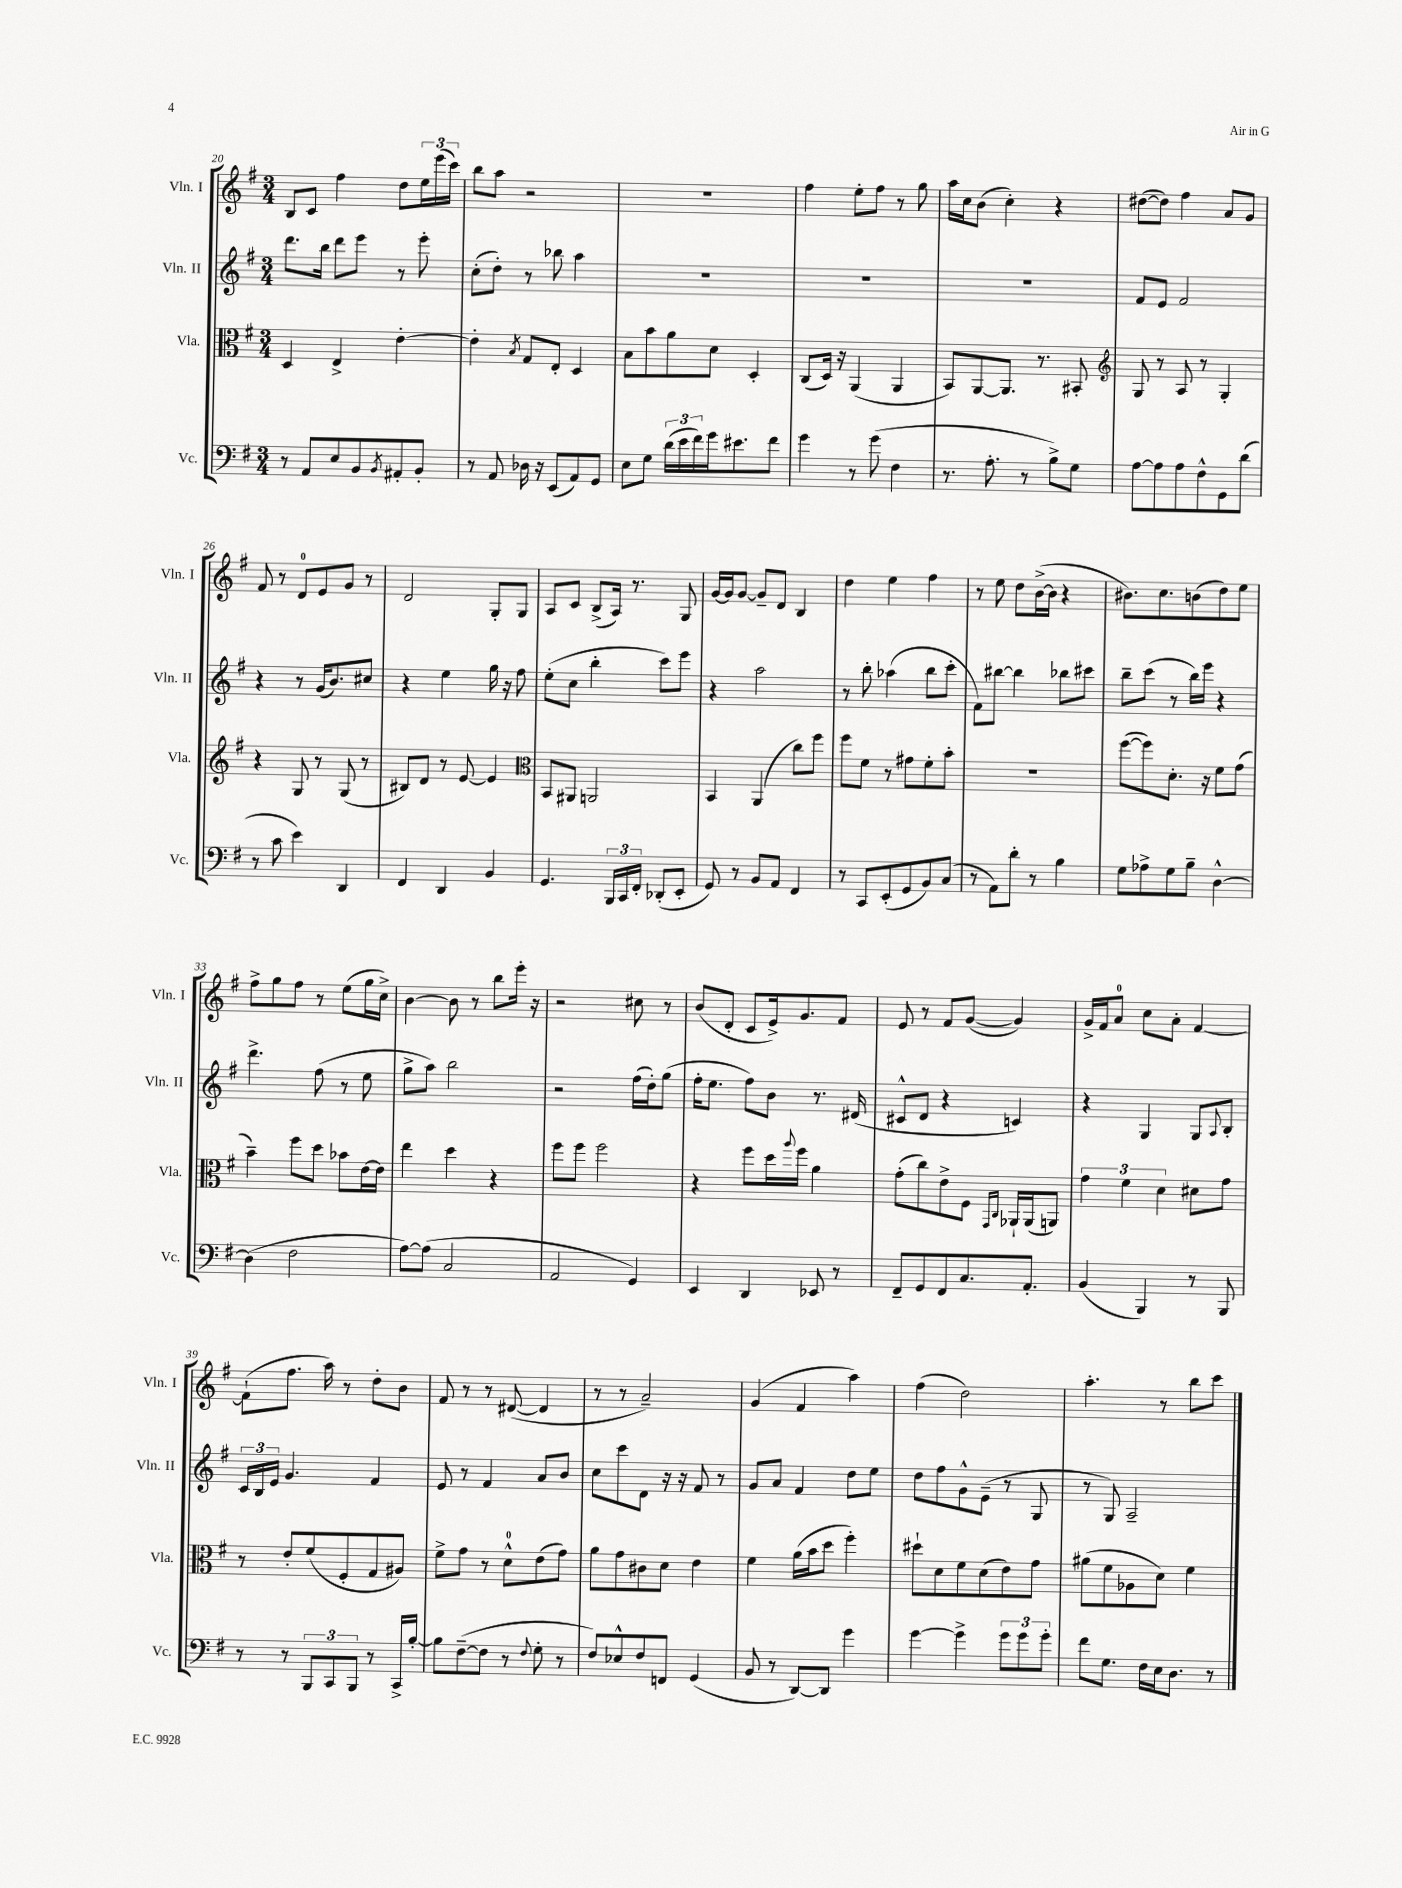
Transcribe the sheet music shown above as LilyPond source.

<<
\new StaffGroup <<
\new Staff = "s0" \with { instrumentName = "Vln. I" shortInstrumentName = "Vln. I" } {
    \clef treble \key g \major \numericTimeSignature \time 3/4
    b8 c'8 fis''4 d''8 \tuplet 3/2 { e''16 e'''16( c'''16) } |
    b''8 a''8 r2 |
    R2. |
    fis''4 e''8-. fis''8 r8 g''8 |
    a''16 c''16 b'8( c''4-.) r4 |
    dis''8~( dis''8) fis''4 a'8 g'8 |
    fis'8 r8 d'8-0 e'8 g'8 r8 |
    d'2 g8-. g8 |
    a8 c'8 b8->( a16) r8. g8 |
    g'16~ g'16 g'8~ g'8-- d'8 b4 |
    d''4 e''4 fis''4 |
    r8 e''8 d''8 b'16~->( b'16 r4 |
    bis'8.) c''8. b'8( d''8) e''8 |
    fis''8-> g''8 fis''8 r8 e''8( g''16 c''16->) |
    b'4~ b'8 r8 b''8 e'''16-. r16 |
    r2 cis''8 r8 |
    b'8( d'8-. c'8 e'16->) g'8. fis'8 |
    e'8 r8 fis'8 g'8~( g'4) |
    g'16-> fis'16 a'8-0 c''8 a'8-. fis'4~ |
    fis'8-!( fis''8. a''16) r8 d''8-. b'8 |
    fis'8 r8 r8 dis'8~( dis'4 |
    r8 r8 a'2--) |
    g'4( fis'4 a''4) |
    fis''4( d''2) |
    a''4.-. r8 b''8 c'''8 \bar "|." |
}
\new Staff = "s1" \with { instrumentName = "Vln. II" shortInstrumentName = "Vln. II" } {
    \clef treble \key g \major \numericTimeSignature \time 3/4
    d'''8. b''16 d'''8 e'''8 r8 e'''8-. |
    c''8-.( d''8-.) r8 bes''8 a''4 |
    R2. |
    R2. |
    R2. |
    fis'8 e'8 fis'2 |
    r4 r8 g'16( b'8.) cis''8 |
    r4 e''4 g''16 r16 fis''8 |
    e''8-.( c''8 b''4-. c'''8) e'''8 |
    r4 a''2 |
    r8 b''8-. aes''4( b''8 c'''8-. |
    fis'8) bis''8~ bis''4 bes''8 cis'''8 |
    b''8-- c'''8( r8 b''16) e'''16 r4 |
    d'''4.-> fis''8( r8 e''8 |
    g''8-> a''8) b''2 |
    r2 fis''16( d''16-.) g''8( |
    fis''16-. e''8. fis''8) b'8 r8. dis'16( |
    cis'8-^ d'8 r4 c'4) |
    r4 g4 g8 \appoggiatura { a8 } b8-. |
    \tuplet 3/2 { c'16 b16 e'16 } g'4. fis'4 |
    e'8 r8 fis'4 a'8 b'8 |
    c''8 c'''8 d'8 r16 r16 fis'8 r8 |
    g'8 a'8 fis'4 d''8 e''8 |
    d''8 fis''8 g'8-^ e'8--( r8 g8 |
    r8 g8) a2-- \bar "|." |
}
\new Staff = "s2" \with { instrumentName = "Vla." shortInstrumentName = "Vla." } {
    \clef alto \key g \major \numericTimeSignature \time 3/4
    d4 e4-> e'4~-. |
    e'4-. \acciaccatura { b8 } g8 e8-. d4 |
    b8 b'8 a'8 d'8 d4-. |
    c8( d16) r16 a,4( a,4 |
    b,8) a,8~ a,8. r8. bis,8-. |
    \clef treble g8 r8 a8 r8 g4-. |
    r4 g8 r8 g8( r8 |
    bis8) d'8 r8 e'8~ e'4 |
    \clef alto b,8 ais,8 a,2 |
    b,4 a,4( c''8) fis''8 |
    fis''8 fis'8 r8 gis'8 fis'8-. b'8-. |
    R2. |
    fis''8~( fis''8) d'8.-. r16 fis'8 g'8( |
    b'4--) fis''8 d''8 bes'8 e'16~ e'16 |
    e''4 d''4 r4 |
    fis''8 fis''8 fis''2 |
    r4 fis''8 d''16 \appoggiatura { a''8 } fis''16 a'4 |
    g'8-.( c''8) e'8-> fis8 \grace { g,16 c16 } aes,16-! aes,16( a,8) |
    \tuplet 3/2 { g'4 fis'4 d'4 } dis'8 g'8 |
    r8 e'8-. fis'8( fis8-. g8 ais8) |
    fis'8-> g'8 r8 d'8-0-^ e'8( g'8) |
    a'8 g'8 cis'8 d'8 e'4 |
    fis'4 a'16( b'16 d''8 fis''4-.) |
    dis''8-! d'8 fis'8 d'8( e'8) g'8 |
    ais'8( fis'8 aes8 d'8) fis'4 \bar "|." |
}
\new Staff = "s3" \with { instrumentName = "Vc." shortInstrumentName = "Vc." } {
    \clef bass \key g \major \numericTimeSignature \time 3/4
    r8 a,8 e8 b,8 \acciaccatura { b,8 } ais,8-. b,8-. |
    r8 a,8 des16 r16 e,8( a,8) g,8 |
    e8 g8 \tuplet 3/2 { d'16( e'16 fis'16) } g'16 eis'8. fis'8 |
    g'4 r8 g'8( fis4 |
    r8. a8.-. r8 b8->) g8 |
    a8~ a8 a8 fis8-^ g,8 d'8( |
    r8 c'8 e'4) d,4 |
    fis,4 d,4 b,4 |
    g,4. \tuplet 3/2 { b,,16 c,16 fis,16-. } des,8-.( e,8-. |
    g,8) r8 b,8 a,8 fis,4 |
    r8 c,8 e,8-.( g,8 b,8) c8( |
    r8 a,8) d'8-. r8 b4 |
    g8 aes8-> g8 b8-- d4~-^ |
    d4( fis2 |
    a8~) a8( c2 |
    a,2 g,4) |
    e,4 d,4 ees,8 r8 |
    fis,8-- g,8 fis,8 c8. a,8.-. |
    b,4( b,,4) r8 b,,8 |
    r8 r8 \tuplet 3/2 { b,,8 c,8 b,,8 } r8 c,16-> b16~-. |
    b8 fis8~--( fis8 r8 \appoggiatura { fis8 } g8-. r8 |
    fis8) ees8-^ fis8 f,8 g,4( |
    b,8 r8 d,8~) d,8 g'4 |
    g'4~ g'4-> \tuplet 3/2 { g'8 g'8 g'8-. } |
    fis'8 g8. fis16 e16 d8. r8 \bar "|." |
}
>>
>>
\layout { \context { \Score currentBarNumber = #20 } }
